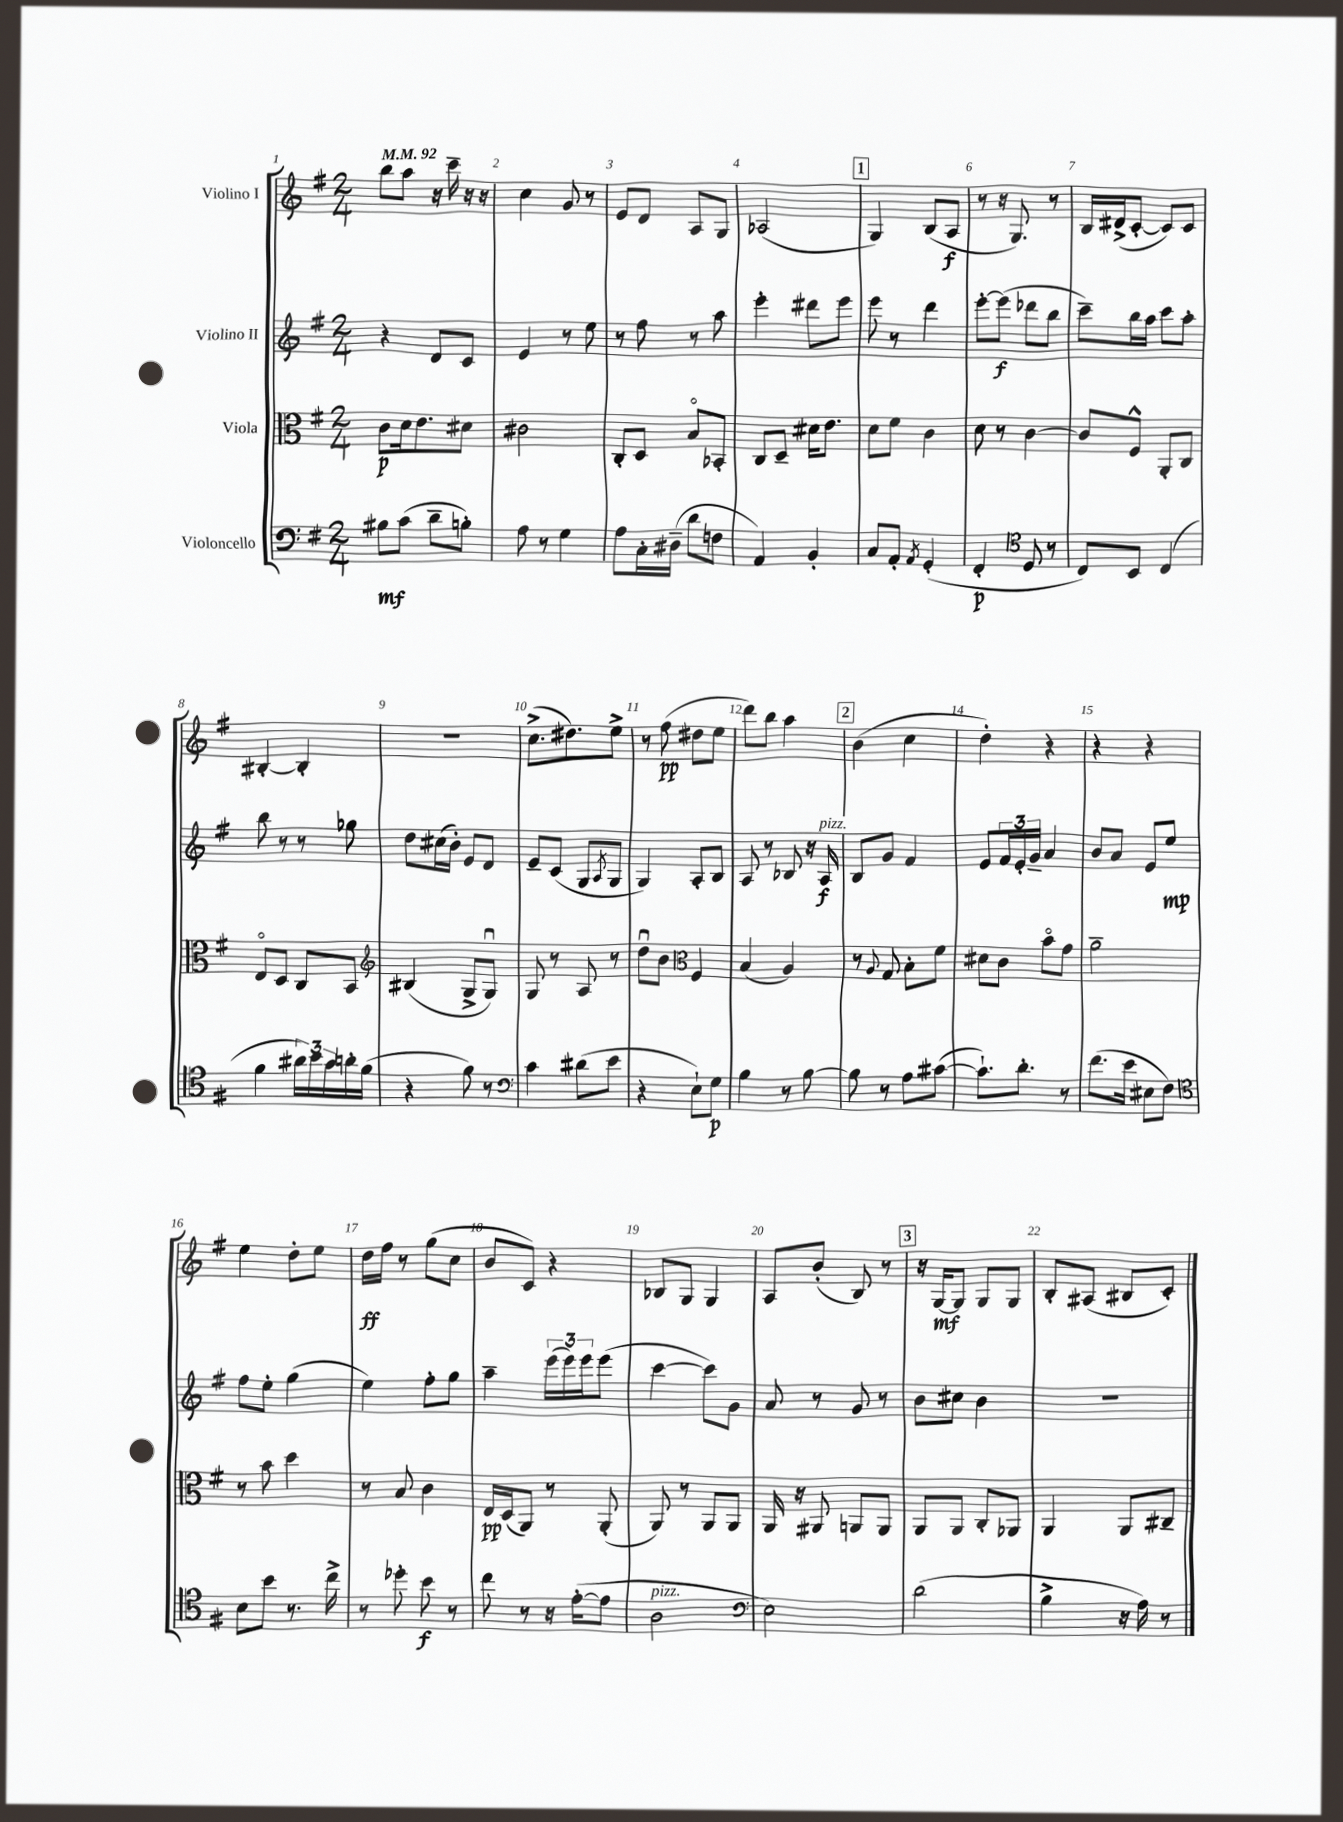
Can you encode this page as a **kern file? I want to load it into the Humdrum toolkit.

**kern	**kern	**kern	**kern
*staff4	*staff3	*staff2	*staff1
*clefF4	*clefC3	*clefG2	*clefG2
*k[f#]	*k[f#]	*k[f#]	*k[f#]
*M2/4	*M2/4	*M2/4	*M2/4
*MM92	*MM92	*MM92	*MM92
8B#\L	8c\L	4r	8bb\L
(8c\J	16d\k	.	8aa\J
.	8.e\	.	.
8d~\L	.	8d/L	16r
.	.	.	16ccc~\
8B'\J)	8d#\J	8c/J	16r
.	.	.	16r
=	=	=	=
8A\	2c#\	4e/	4cc\
8r	.	.	.
4G\	.	8r	8g/
.	.	8ee\	8r
=	=	=	=
8A\L	8C'/L	8r	8e/L
16C'\L	8D/J	8ff#\	8d/J
(16D#~\JJ	.	.	.
8d\L	8Bo/L	8r	8A/L
8F\J	8BB-'/J	8aa\	8G/J
=	=	=	=
4AA/)	8C/L	4eee'\	(2A-/
.	8D~/J	.	.
4BB'/	16d#\LK	8ddd#\L	.
.	8.e\J	.	.
.	.	8eee\J	.
=	=	=	=
8C/L	8d\L	8eee\	4G/)
8AA'/J	8f#\J	8r	.
8qAA/	.	.	.
(4GG'/	4c\	4ddd\	(8B/L
.	.	.	8A/J
=	=	=	=
4FF#'/	8d\	[8eee'\L	8r
.	8r	(8eee\]J	16r
.	.	.	8.G/)
*clefC4	*	*	*
8D/	[4c\	8ddd-\L	.
8r	.	8bb\J	8r
=	=	=	=
8C/L)	8c/]L	8ccc~\L)	16B/LL
.	.	.	(16d#^/J
8BB/J	8F#^^/J	16bb\L	[8c'/J
.	.	16aa\JJ	.
(4C/	8AA'/L	8ccc\L	8c/]L)
.	8C/J	8aa'\J	8c/J
=	=	=	=
4f#\	8Eo/L	8bb\	[4B#'/
.	8D/J	8r	.
24a#\LL)	8C/L	8r	4B#'/]
24b\	.	.	.
24g\	.	.	.
16a'\	8BB/J	8gg-\	.
(16f#\JJ	.	.	.
=	=	=	=
*	*clefG2	*	*
4r	(4B#/	8dd\L	2r
.	.	(16cc#\L	.
.	.	16b'\JJ)	.
8f#\)	8G^/L	8e/L	.
8r	8Gu/J)	8d/J	.
=	=	=	=
*clefF4	*	*	*
4c\	8G/	8e~/L	(8.cc^\L
.	8r	(8c/J	.
.	.	.	8.dd#\)
(8d#\L	8A/	8G/L	.
.	.	8qA/	.
8e\J	8r	8G/J	8ee^\J
=	=	=	=
4r	8ddu\L	4G/)	8r
.	8b\J	.	(8ff#\
*	*clefC3	*	*
8E`\L)	4F#/	8A'/L	8dd#\L
8G\J	.	8B/J	8ee\J
=	=	=	=
4B\	(4B/	8A/	8ddd\L)
.	.	8r	8bb\J
8r	4A/)	8B-/	4aa\
[8B\	.	16r	.
.	.	16A/	.
=	=	=	=
8B\]	8r	8B/L	(4b\
.	8qqA/	.	.
8r	8G/	8g/J	.
8A\L	8B'\L	4f#/	4cc\
([8c#\J	8f#\J	.	.
=	=	=	=
8.c#`\]L)	8d#\L	8e/L	4dd'\)
.	8c\J	24f#/L	.
.	.	24e'/	.
8.d'\J	.	.	.
.	.	24g~/JJ	.
.	8bo\L	4a/	4r
8r	8g\J	.	.
=	=	=	=
(8.f#\L	2a~\	8b/L	4r
.	.	8a/J	.
16e\Jk	.	.	.
8E#\L	.	8e/L	4r
8F#\J)	.	8ee/J	.
=	=	=	=
*clefC4	*	*	*
8B\L	8r	8ff#\L	4ee\
8b\J	8b\	8ee'\J	.
8.r	4dd\	(4gg\	8dd'\L
.	.	.	8ee\J
16cc^\	.	.	.
=	=	=	=
8r	8r	4ee\)	16dd\LL
.	.	.	16ff#\JJ
8dd-'\	8B/	.	8r
8b\	4c\	8ff#'\L	(8gg\L
8r	.	8gg\J	8cc\J
=	=	=	=
8cc\	16E/LL	4aa~\	8b/L
.	(16D/J	.	.
8r	8AA/J)	.	8c/J)
16r	8r	(24eee\LL	4r
.	.	24eee\)	.
([16e'\LK	.	.	.
.	.	24eee\J	.
8e\]J	(8AA'/	(8eee\J	.
=	=	=	=
2A\	8AA/)	[4ccc\	8B-/L
.	8r	.	8G/J
.	8AA/L	8ccc\]L)	4G/
.	8AA/J	8g\J	.
=	=	=	=
*clefF4	*	*	*
2E\)	16AA/	8a/	8A/L
.	16r	.	.
.	8AA#/	8r	(8b'/J
.	8AA/L	8g/	8B/)
.	8AA/J	8r	8r
=	=	=	=
(2d\	8AA/L	8b\L	16r
.	.	.	[16G/LK
.	8AA/J	8cc#\J	8G/]J
.	8C'/L	4b\	8G/L
.	8AA-/J	.	8G/J
=	=	=	=
4B^\	4AA/	2r	8B'/L
.	.	.	(8A#/J
16r	8AA/L	.	8B#/L
16A\)	.	.	.
8r	8C#~/J	.	8c'/J)
==	==	==	==
*-	*-	*-	*-
